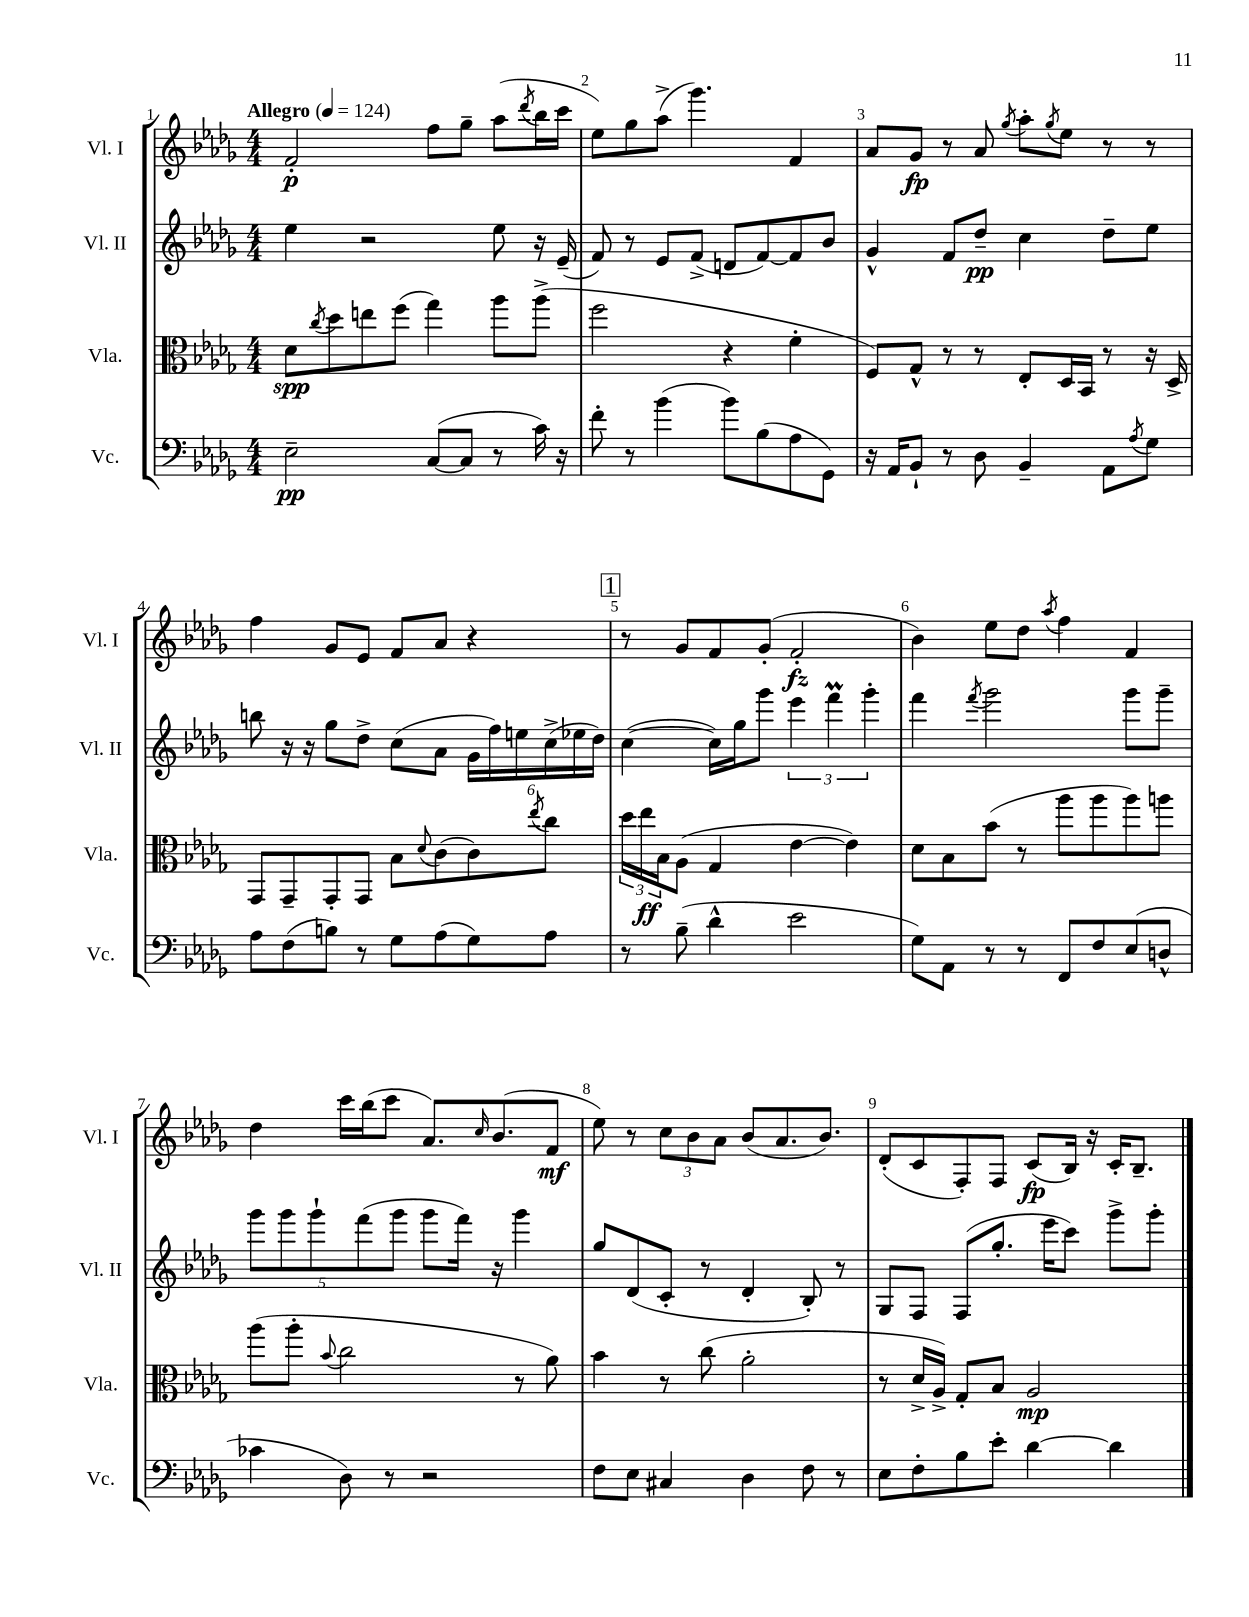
<<
\new StaffGroup <<
\new Staff = "s0" \with { instrumentName = "Vl. I" shortInstrumentName = "Vl. I" } {
    \clef treble \key des \major \numericTimeSignature \time 4/4 \tempo "Allegro" 4 = 124
    f'2-.\p f''8 ges''8-- aes''8( \acciaccatura { des'''8 } bes''16 c'''16 |
    ees''8) ges''8 aes''8->( ges'''4.) f'4 |
    aes'8 ges'8\fp r8 aes'8 \acciaccatura { ges''8 } aes''8-. \acciaccatura { ges''8 } ees''8 r8 r8 |
    f''4 ges'8 ees'8 f'8 aes'8 r4 |
    \mark \markup { \box "1" } r8 ges'8 f'8 ges'8-.( f'2-.\fz |
    bes'4) ees''8 des''8 \acciaccatura { aes''8 } f''4 f'4 |
    des''4 c'''16 bes''16( c'''8 aes'8.) \grace { c''16 } bes'8.( f'8\mf |
    ees''8) r8 \tuplet 3/2 { c''8 bes'8 aes'8 } bes'8( aes'8. bes'8.) |
    des'8-.( c'8 f8-.) f8 c'8\fp( bes16) r16 c'16-. bes8.-- \bar "|." |
}
\new Staff = "s1" \with { instrumentName = "Vl. II" shortInstrumentName = "Vl. II" } {
    \clef treble \key des \major \numericTimeSignature \time 4/4
    ees''4 r2 ees''8 r16 ees'16--( |
    f'8) r8 ees'8 f'8->( d'8 f'8~) f'8 bes'8 |
    ges'4-^ f'8 des''8--\pp c''4 des''8-- ees''8 |
    b''8 r16 r16 ges''8 des''8-> c''8( aes'8 \tuplet 6/4 { ges'16 f''16) e''16 c''16->( ees''16 des''16) } |
    \mark \markup { \box "1" } c''4~( c''16) ges''16 ges'''8 \tuplet 3/2 { ees'''4 f'''4\prall ges'''4-. } |
    f'''4 \acciaccatura { f'''8 } ges'''2 ges'''8 ges'''8-- |
    \tuplet 5/4 { ges'''8 ges'''8 ges'''8-! f'''8( ges'''8 } ges'''8 f'''16) r16 ges'''4 |
    ges''8 des'8( c'8-. r8 des'4-. bes8-.) r8 |
    ges8 f8 f8( ges''8.-. ees'''16 c'''8) ges'''8-> ges'''8-. \bar "|." |
}
\new Staff = "s2" \with { instrumentName = "Vla." shortInstrumentName = "Vla." } {
    \clef alto \key des \major \numericTimeSignature \time 4/4
    des'8\spp \acciaccatura { c''8 } des''8 e''8 f''8( ges''4) aes''8 aes''8->( |
    f''2 r4 f'4-. |
    f8) ges8-^ r8 r8 ees8-. des16 bes,16 r8 r16 des16-> |
    ges,8 ges,8-- ges,8-. ges,8 bes8 \appoggiatura { des'8 } c'8( c'8) \acciaccatura { ees''8 } c''8 |
    \mark \markup { \box "1" } \tuplet 3/2 { des''16 ees''16\ff bes16 } aes8( ges4 ees'4~ ees'4) |
    des'8 bes8 bes'8( r8 aes''8 aes''8 aes''8) a''8 |
    aes''8( aes''8-. \appoggiatura { bes'8 } c''2 r8 aes'8) |
    bes'4 r8 c''8( aes'2-. |
    r8 des'16-> aes16->) ges8-. bes8 aes2\mp \bar "|." |
}
\new Staff = "s3" \with { instrumentName = "Vc." shortInstrumentName = "Vc." } {
    \clef bass \key des \major \numericTimeSignature \time 4/4
    ees2--\pp c8~( c8 r8 c'16) r16 |
    f'8-. r8 bes'4( bes'8) bes8( aes8 ges,8) |
    r16 aes,16 bes,8-! r8 des8 bes,4-- aes,8 \acciaccatura { aes8 } ges8 |
    aes8 f8( b8) r8 ges8 aes8( ges8) aes8 |
    \mark \markup { \box "1" } r8 bes8--( des'4-^ ees'2 |
    ges8) aes,8 r8 r8 f,8 f8 ees8( d8-^ |
    ces'4 des8) r8 r2 |
    f8 ees8 cis4 des4 f8 r8 |
    ees8 f8-. bes8 ees'8-. des'4~ des'4 \bar "|." |
}
>>
>>
\layout { \context { \Score \override BarNumber.break-visibility = ##(#f #t #t) barNumberVisibility = #all-bar-numbers-visible } }
